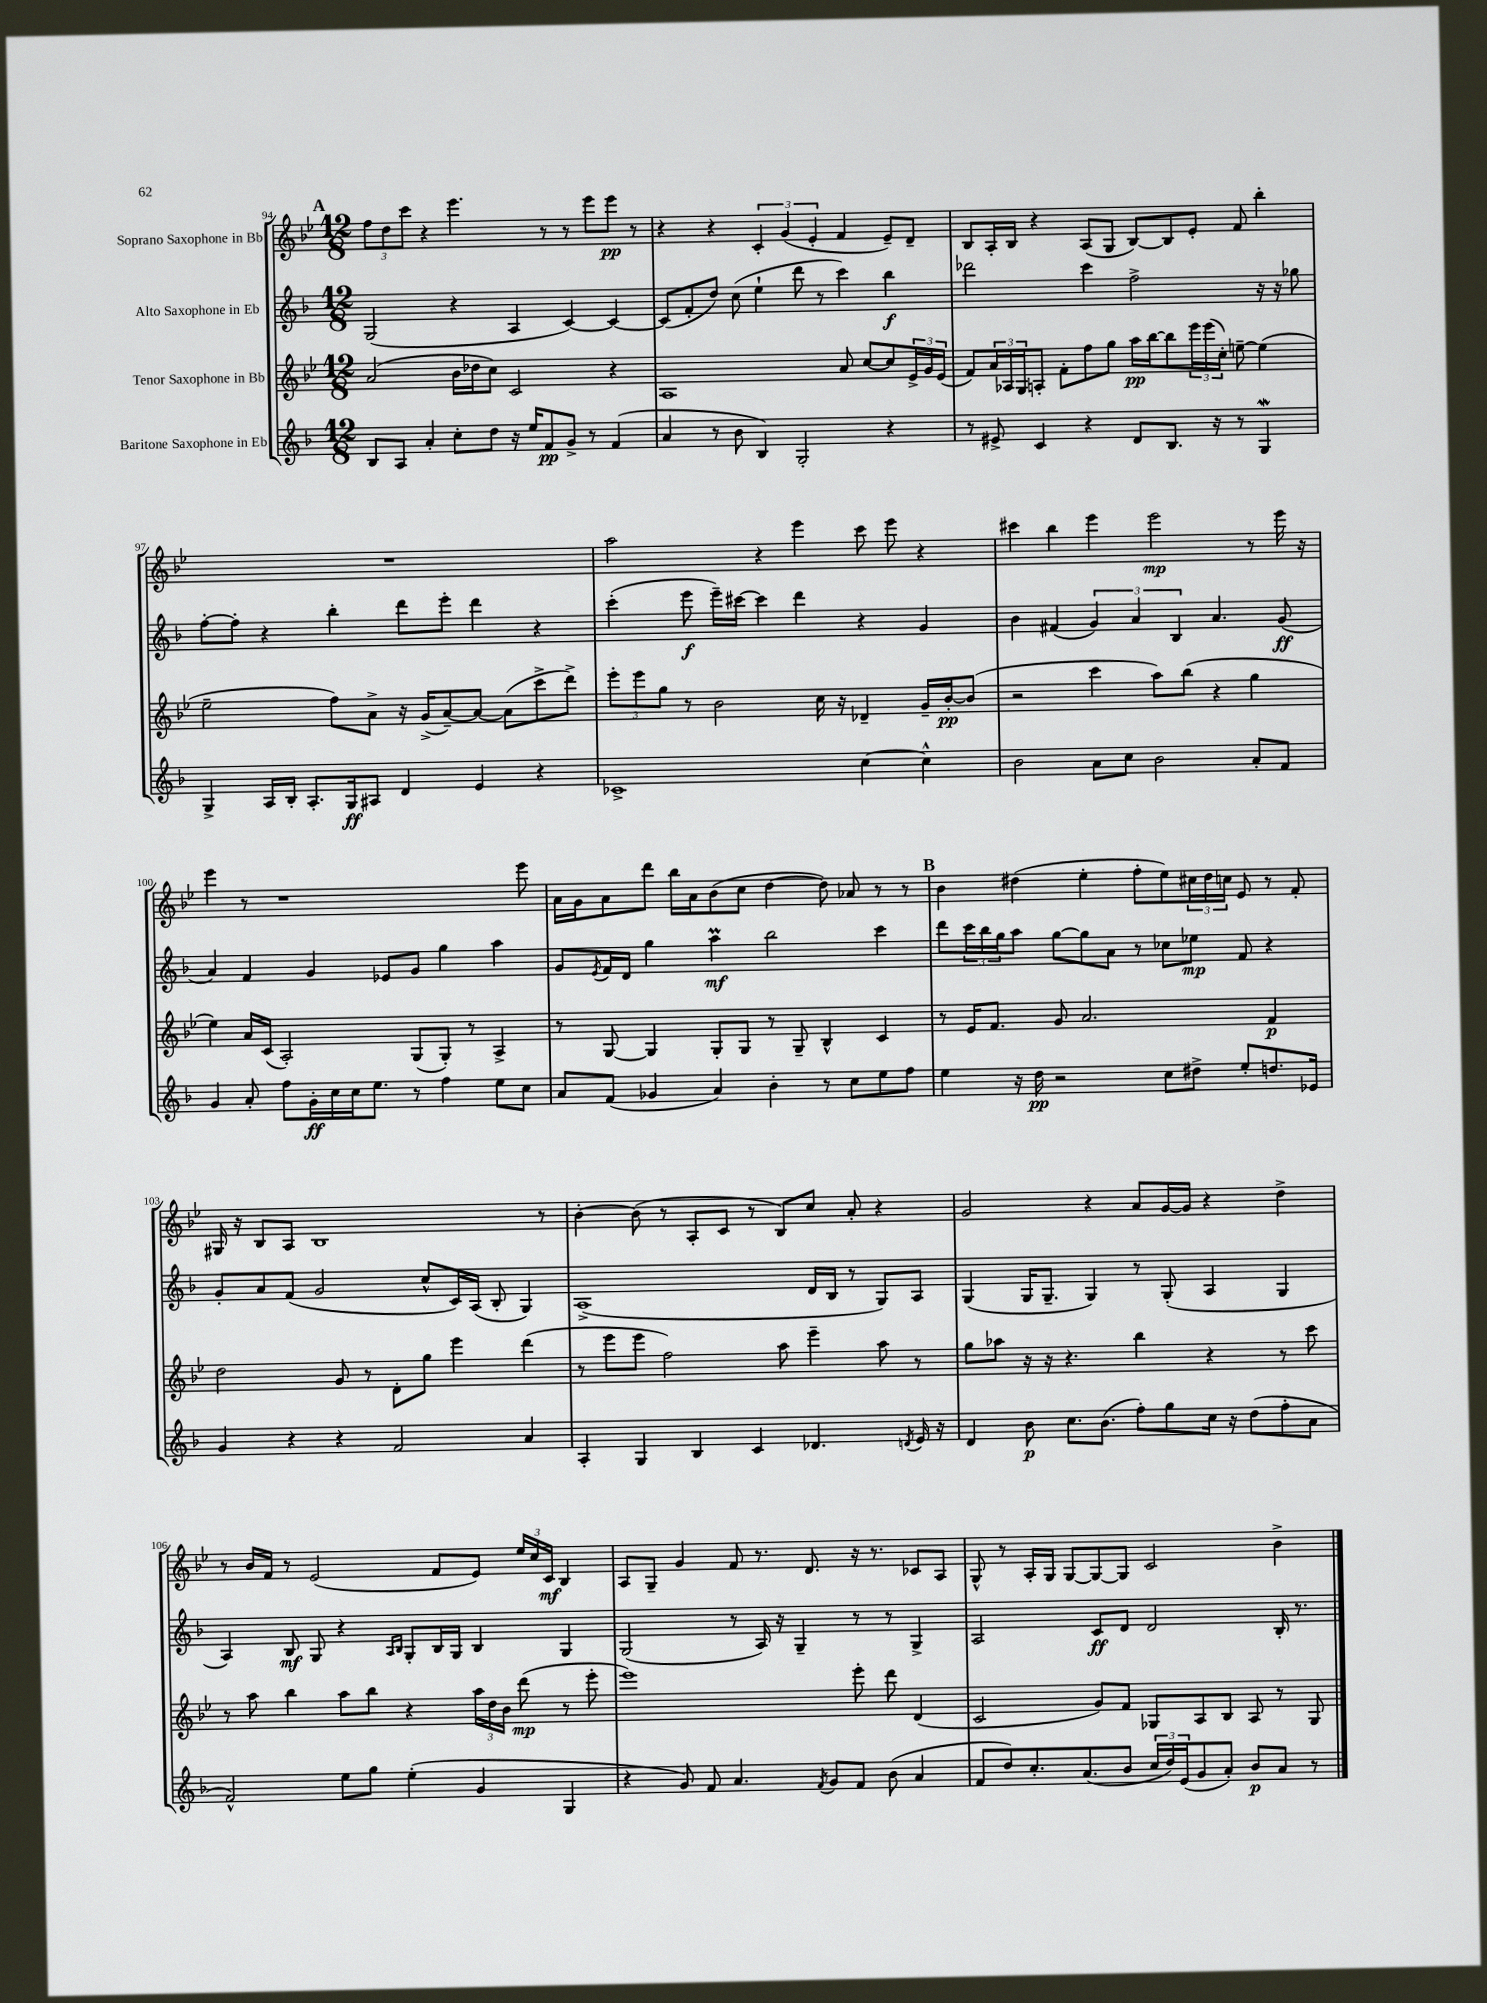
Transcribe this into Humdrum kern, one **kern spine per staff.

**kern	**kern	**kern	**kern
*staff4	*staff3	*staff2	*staff1
*clefG2	*clefG2	*clefG2	*clefG2
*k[b-]	*k[b-e-]	*k[b-]	*k[b-e-]
*M12/8	*M12/8	*M12/8	*M12/8
8B-/L	(2a/	(2G/	12ff\L
.	.	.	12dd\
8A/J	.	.	.
.	.	.	12ccc\J
4a'/	.	.	4r
8cc'\L	16b-\LL	4r	4.eee-\
.	16dd-\J	.	.
8dd\J	8cc\J)	.	.
16r	2c/	4A/	.
16ee/LK	.	.	.
8f/	.	.	8r
8g^/J	.	[4c/)	8r
8r	.	.	8eee-\L
(4f/	4r	4c/_	8eee-\J
.	.	.	8r
=	=	=	=
4a/	1A	(8c/]L	4r
.	.	8f'/	.
8r	.	8dd/J)	4r
8b-\	.	(8cc\	.
4B-/)	.	4ee`\	6c'/
.	.	.	(6g/
2G'/	.	8ddd\	.
.	.	.	6e-'/
.	.	8r	.
.	8a/	4ccc\)	4f/
.	[8cc/L	.	.
4r	8cc/]	4bb-\	8e-~/L)
.	24e-^/L	.	8d~/J
.	24g/	.	.
.	(24e-/JJ	.	.
=	=	=	=
8r	8f/L)	2ddd-\	8B-/L
8e#^/	24a/L	.	16A'/L
.	24A-/	.	.
.	.	.	16B-/JJ
.	24G/J	.	.
4c/	8A'/J	.	4r
.	8f'\L	.	.
4r	8ff\	4ccc\	(8A/L
.	8gg\J	.	8G/J
8d/L	16aa\LL	2ff^\	[8B-/L)
.	[16bb-\J	.	.
8.B-/J	8bb-\]	.	8B-/]
.	24eee-\L	.	8e-'/J
.	(24eee-\	.	.
16r	.	.	.
.	24cc'\JJ)	.	.
8r	[8ee~\	.	8f/
4G/	(4ee\]	16r	4bb-'\
.	.	16r	.
.	.	8gg-\	.
=	=	=	=
4G^/	2ee-~\	[8ff'\L	1.r
.	.	8ff'\]J	.
16A/LL	.	4r	.
16B-'/JJ	.	.	.
8.A'/L	.	.	.
.	8ff\L)	4bb-'\	.
16G/k	.	.	.
8A#/J	8a^\J	.	.
4d/	16r	8ddd\L	.
.	(16g^/LK	.	.
.	[8a~/)	8eee'\J	.
4e/	8a/_J	4ddd\	.
.	(8a\]L	.	.
4r	8ccc^\	4r	.
.	8ddd^\J)	.	.
=	=	=	=
1c-^	12eee-'\L	(4ccc'\	2aa\
.	12eee-\	.	.
.	12gg\J	.	.
.	8r	8eee\	.
.	2b-\	16eee~\LL)	.
.	.	[16ccc#\JJ	.
.	.	4ccc#\]	4r
.	.	4ddd\	4eee-\
.	16cc\	.	.
.	16r	.	.
[4cc\	4d-~/	4r	8ccc\
.	.	.	8eee-\
4cc^^\]	16g~/LL	4g/	4r
.	[16b-'/J	.	.
.	(8b-/]J	.	.
=	=	=	=
2b-\	2r	4b-\	4ccc#\
.	.	(4f#/	4bb-\
8a\L	4ccc\	6g/)	4eee-\
8cc\J	.	.	.
.	.	6a/	.
2b-\	8aa\L)	.	2eee-\
.	.	6B-/	.
.	(8bb-\J	.	.
.	4r	4.a/	.
8a'/L	4gg\	.	8r
8f/J	.	(8g/	16eee-\
.	.	.	16r
=	=	=	=
4g/	4ee-\)	4a/)	4eee-\
8a'/	16a/LL	4f/	8r
.	(16c/JJ	.	.
8ff\L	2A'/)	.	1r
16g'\L	.	4g/	.
16cc\	.	.	.
16cc\J	.	.	.
8.ee\J	.	.	.
.	.	8e-/L	.
8r	(8G/L	8g/J	.
4ff\	8G'/J)	4gg\	.
.	8r	.	.
8ee\L	4A^/	4aa\	.
8cc\J	.	.	8eee-\
=	=	=	=
8a/L	8r	8g/L	16a\LL
.	.	.	16g\J
.	.	8qe/	.
(8f/J	[8G/	16f/L	8a\
.	.	16d/JJ	.
4g-/	4G/]	4gg\	8ddd\J
.	.	.	16bb-\LL
.	.	.	16a\J
4a/)	8G'/L	4aa\	(8b-\
.	8G/J	.	8cc\J
4b-'\	8r	2bb-\	[4dd\
.	8G~/	.	.
8r	4B-^^/	.	8dd\])
8cc\L	.	.	8a-/
8ee\	4c/	4ccc\	8r
8ff\J	.	.	8r
=	=	=	=
4ee\	8r	8ddd\L	4b-\
.	16e-/LK	24ccc\L	.
.	.	24bb-\	.
.	8.f/J	.	.
.	.	24gg\J	.
16r	.	8aa\J	(4dd#\
16dd\	.	.	.
2r	8g/	[8gg\L	.
.	2.a/	8gg\]	4ee-'\
.	.	8a\J	.
.	.	8r	8ff'\L
8cc\L	.	8cc-\L	8ee-\)
8dd#^\J	.	8ee-\J	24cc#\L
.	.	.	24dd#\
.	.	.	24cc\JJ
8ee'/L	.	8f/	8e-/
8.dd/	4f/	4r	8r
.	.	.	8f'/
16e-/Jk	.	.	.
=	=	=	=
4g/	2dd\	8g'/L	16G#/
.	.	.	16r
.	.	8a/	8B-/L
4r	.	(8f/J	8A/J
.	.	2g/	1B-
4r	8g/	.	.
.	8r	.	.
2f/	8d'\L	.	.
.	8gg\J	8cc^^/L	.
.	4eee-\	16c/L)	.
.	.	(16A/JJ	.
.	.	8B-'/	.
4a/	(4ddd\	4G/)	.
.	.	.	8r
=	=	=	=
4A'/	8r	(1A^	[4b-'\
.	8eee-\L	.	.
4G/	8eee-\J	.	(8b-\]
.	2ff\)	.	8r
4B-/	.	.	8A'/L
.	.	.	8c/J
4c/	.	.	8r
.	8aa\	.	8B-/L)
4.d-/	4eee-~\	16d/LL	8cc/J
.	.	16B-/JJ	.
.	.	8r	8a'/
.	8aa\	8G/L)	4r
8qd/	.	.	.
16e/	8r	8A/J	.
16r	.	.	.
=	=	=	=
4d/	8gg\L	(4G/	2g/
.	8aa-\J	.	.
8b-\	16r	16G/LK	.
.	16r	8.G~/J	.
8.cc\L	4.r	.	.
.	.	4G/)	4r
(8.b-\J	.	.	.
8ff'\L)	4bb-\	8r	8a/L
8gg\	.	(8G'/	[16g/L
.	.	.	16g/]JJ
16cc\Jk	4r	4A/	4r
16r	.	.	.
(8dd\L	.	.	.
8ff'\	8r	4G/	4dd^\
8a\J	8ccc\	.	.
=	=	=	=
2f^^/)	8r	4A/)	8r
.	8aa\	.	16b-/LL
.	.	.	16f/JJ
.	4bb-\	8B-/	8r
.	.	8G/	(2e-/
8ee\L	8aa\L	4r	.
8gg\J	8bb-\J	.	.
.	.	16qqA/LL	.
.	.	16qqB-/JJ	.
(4ee'\	4r	8G'/L	.
.	.	16B-/L	8f/L
.	.	16G/JJ	.
4g/	24aa\LL	4B-/	8e-/J)
.	24dd\	.	.
.	24b-\JJ	.	.
.	(8ddd\	.	24ee-/LL
.	.	.	24cc/
.	.	.	24c/JJ
4G/	8r	4G/	4B-/
.	8eee-'\	.	.
=	=	=	=
4r	1eee-)	(2G/	8A/L
.	.	.	8G~/J
8g/)	.	.	4g/
8f/	.	.	.
4.a/	.	8r	8f/
.	.	16A/)	8.r
.	.	16r	.
.	.	4G~/	.
.	.	.	8.d/
8qf/	.	.	.
8g/L	.	.	.
8f/J	8eee-'\	8r	16r
.	.	.	8.r
(8b-\	8ddd\	8r	.
4a/	(4d/	4G^/	8c-/L
.	.	.	8A/J
=	=	=	=
8f/L	2c/	2A/	8G^^/
8dd/)	.	.	8r
8.cc'/	.	.	16A'/LL
.	.	.	16G/JJ
.	.	.	[8G/L
(8.a/	.	.	.
.	8g/L)	8c/L	8G/_
8b-/J	8f/J	8d/J	8G/]J
24cc/LL	8G-/L	2d/	2c/
24dd/)	.	.	.
(24e/J	.	.	.
8g/	8A/	.	.
8a'/J)	8B-/J	.	.
8b-/L	8A/	.	.
8a/J	8r	16B-'/	4b-^\
.	.	8.r	.
8r	8G-/	.	.
==	==	==	==
*-	*-	*-	*-
